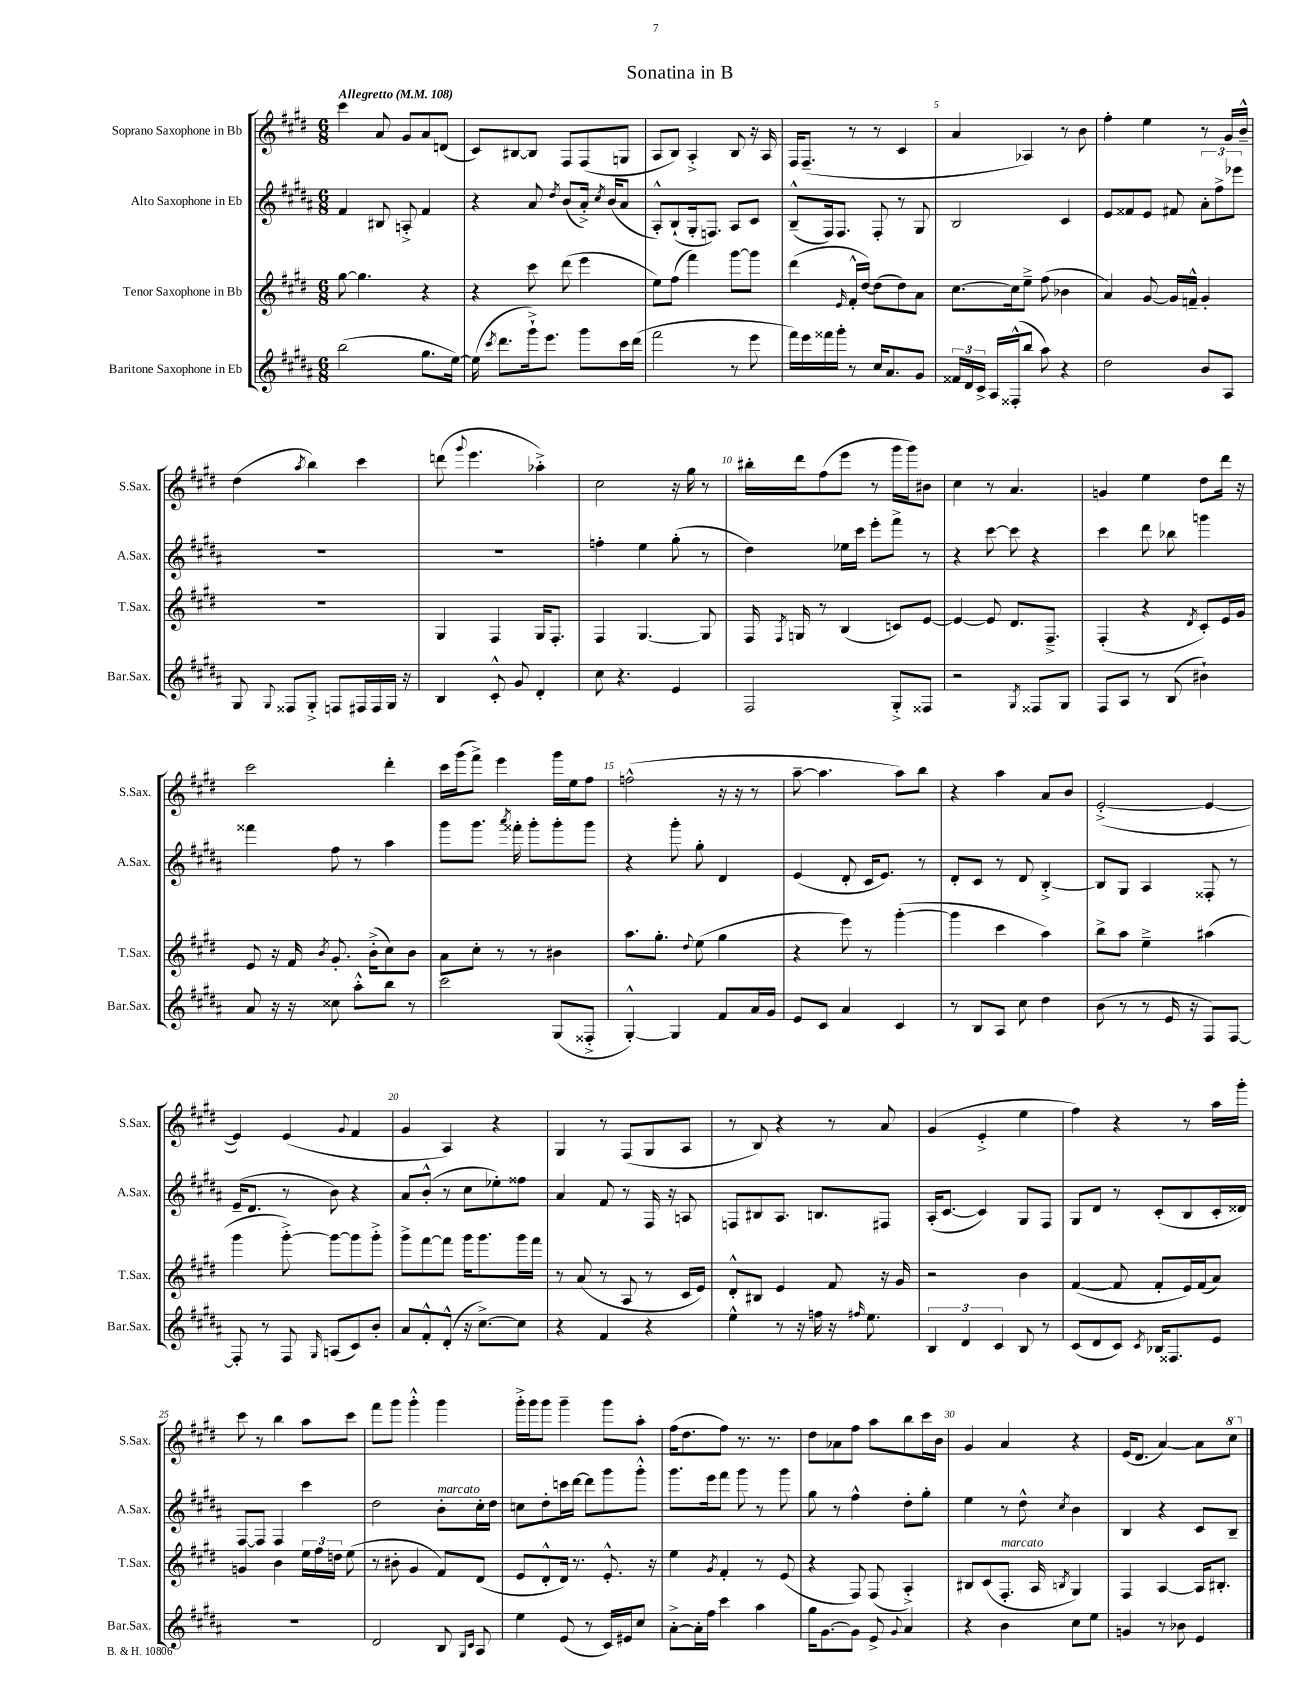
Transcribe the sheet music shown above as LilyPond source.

\header { title = "Sonatina in B" }
<<
\new StaffGroup <<
\new Staff = "s0" \with { instrumentName = "Soprano Saxophone in Bb" shortInstrumentName = "S.Sax." } {
    \clef treble \key e \major \numericTimeSignature \time 6/8 \tempo "Allegretto" 4 = 108
    \autoBeamOff cis'''4 a'8 gis'8[ a'8 d'8]( |
    cis'8[) bis8~ bis8] fis8[ fis8( g8] |
    a8[ b8]) a4-.-> b8 r16 a16 |
    fis16[ fis8.]--( r8 r8 cis'4 |
    a'4 aes4) r8 b'8 |
    fis''4-. e''4 r8 gis'16[ b'16]---^ |
    dis''4( \acciaccatura { a''8 } b''4) cis'''4 |
    d'''8( \appoggiatura { gis'''8 } e'''4. aes''4-.->) |
    cis''2 r16 gis''16 r8 |
    bis''16[-. dis'''16 fis''8( e'''8] r8 gis'''16[ gis'''16) bis'8] |
    cis''4 r8 a'4. |
    g'4 e''4 dis''8[ dis'''16] r16 |
    cis'''2 dis'''4-. |
    cis'''16[ gis'''16( fis'''8]->) e'''4 gis'''16[ e''16 fis''8] |
    f''2-^( r16 r16 r8 |
    a''8~-- a''4. a''8[) b''8] |
    r4 a''4 a'8[ b'8] |
    e'2~-.->( e'4~ |
    e'4) e'4( \appoggiatura { gis'8 } fis'4 |
    gis'4 a4) r4 |
    gis4 r8 fis8[( gis8 a8] |
    r8 b8) r4 r8 a'8 |
    gis'4( e'4-.-> e''4 |
    fis''4) r4 r8 a''16[ gis'''16]-. |
    cis'''8 r8 b''4 a''8[ cis'''8] |
    fis'''8[ gis'''8] gis'''4-.-^ gis'''4 |
    gis'''16[-.-> gis'''16 gis'''8] gis'''4-- gis'''8[ a''8]-. |
    fis''16[( dis''8. fis''8]) r8. r8. |
    dis''8[ aes'8 fis''8] a''8[ b''8 cis'''16 b'16] |
    gis'4 a'4 r4 |
    e'16[( dis'8.] a'4~) a'8[ \ottava #1 cis'''8] \ottava #0 \bar "|." |
}
\new Staff = "s1" \with { instrumentName = "Alto Saxophone in Eb" shortInstrumentName = "A.Sax." } {
    \clef treble \key b \major \numericTimeSignature \time 6/8
    \autoBeamOff fis'4 bis8 a8-.-> fis'4 |
    r4 ais'8 \acciaccatura { dis''8 } b'8[( ais'16]-.->) \acciaccatura { cis''8 } b'16[( ais'8] |
    ais8[-.-^) b8-!( gis16-. f8.]) ais8[ cis'8] |
    b8[---^( fis16) fis8.] fis8-. r8 gis8 |
    b2 cis'4 |
    e'8[ fisis'8 e'8] fis'8 \tuplet 3/2 { ais'8[-. fis''8-> ees'''8] } |
    R2. |
    R2. |
    f''4-. e''4 gis''8-.( r8 |
    dis''4) ees''16[ cis'''16] e'''8[-. fis'''8]-> r8 |
    r4 cis'''8~ cis'''8 r4 |
    cis'''4 dis'''8 bes''8 g'''4 |
    fisis'''4 fis''8 r8 ais''4 |
    gis'''8[ gis'''8.] \acciaccatura { ais'''8 } fisis'''16-. gis'''8[-. gis'''8-. gis'''8] |
    r4 gis'''8-. gis''8-. dis'4 |
    e'4( dis'8-. cis'16[ e'8.]) r8 |
    dis'8[-. cis'8] r8 dis'8 b4~-.-> |
    b8[ gis8] ais4 fisis8-. r8 |
    e'16[--( dis'8.] r8 b'8) r4 |
    ais'8[ b'8]-.-^( r8 cis''8[ ees''8-.) fisis''8] |
    ais'4 fis'8 r8 fis16 r16 a8 |
    f8[ bis8 ais8.] b8.[ fis8] |
    ais16[-.( cis'8.]~ cis'4) gis8[ fis8] |
    gis8[ dis'8] r8 cis'8[-.( b8 cis'16-. disis'16]) |
    fis8[~ fis8] fis4 cis'''4 |
    dis''2 b'8[-.^\markup { \italic "marcato" } cis''16-. dis''16] |
    c''8[ dis''8-. c'''16 dis'''16]~ dis'''8[ gis'''8 gis'''8]-.-^ |
    gis'''8.[ e'''16 fis'''8] gis'''8 r8 gis'''8 |
    gis''8 r8 fis''4-^ dis''8[-. gis''8]-. |
    e''4 r8 dis''8-^ \acciaccatura { cis''8 } b'4 |
    b4 r4 cis'8[ b8]-- \bar "|." |
}
\new Staff = "s2" \with { instrumentName = "Tenor Saxophone in Bb" shortInstrumentName = "T.Sax." } {
    \clef treble \key e \major \numericTimeSignature \time 6/8
    \autoBeamOff gis''8~ gis''4. r4 |
    r4 cis'''8 dis'''8( e'''4 |
    e''8[) fis''8]( fis'''4) gis'''8[~ gis'''8] |
    dis'''4( \grace { e'16 } fis'16[-.-^ dis''16]~) dis''8[( dis''8) a'8] |
    cis''8.[~ cis''16 e''8]---> fis''8( bes'4 |
    a'4) gis'8~ gis'16[ f'16]---^ gis'4-. |
    R2. |
    gis4 fis4 gis16[ fis8.]-. |
    fis4 gis4.~ gis8 |
    fis16 \acciaccatura { fis8 } g16 r8 b4( c'8[) e'8]~ |
    e'4~ e'8 dis'8.[ fis8.]---> |
    fis4-.( r4 \acciaccatura { dis'8 } cis'8[-.) e'16 gis'16] |
    e'8 r16 fis'16 \acciaccatura { b'8 } gis'8.-. b'16[-.->( cis''8) b'8] |
    a'8[ cis''8]-. r8 r8 bis'4 |
    a''8.[ gis''8.]-. \appoggiatura { dis''8 } e''8( gis''4 |
    r4 e'''8) r8 gis'''4~-.( |
    gis'''4 cis'''4 a''4) |
    b''8[-> a''8] e''4---> ais''4( |
    gis'''4 gis'''8~-.->) gis'''8[~ gis'''8 gis'''8]-.-> |
    gis'''8[-> fis'''8~ fis'''8] gis'''16[ gis'''8. gis'''16 fis'''16] |
    r8 a'8( r8 a8 r8 cis'16[ e'16]) |
    dis'8[-.-^ bis8] e'4 fis'8 r16 gis'16 |
    r2 b'4 |
    fis'4~( fis'8 fis'8[-. e'16) fis'16( a'8]) |
    g'4 b'4 \tuplet 3/2 { e''16[ fis''16 d''16] } e''8( |
    r8 bis'8-. gis'4 fis'8[) dis'8]( |
    e'8[ dis'8-.-^ dis'16]) r8. e'8.-.-^ r16 |
    e''4 \acciaccatura { gis'8 } fis'4-. r8 e'8( |
    r4 fis8) fis8( a4-.->) |
    bis8[ cis'8( fis8.]-.^\markup { \italic "marcato" } a16 \acciaccatura { b8 } gis4) |
    fis4 a4~ a16[ bis8.]-. \bar "|." |
}
\new Staff = "s3" \with { instrumentName = "Baritone Saxophone in Eb" shortInstrumentName = "Bar.Sax." } {
    \clef treble \key b \major \numericTimeSignature \time 6/8
    \autoBeamOff b''2( gis''8.[ e''16]~) |
    e''16( \acciaccatura { cis'''8 } dis'''8.[ gis'''16-!->) e'''8.] gis'''8[ cis'''16 dis'''16]( |
    fis'''2 r8 e'''8 |
    fis'''16[) e'''16 fisis'''16 gis'''16]-. r8 cis''16[ ais'8. gis'8] |
    \tuplet 3/2 { fisis'16[ dis'16 cis'16]-> } ais16[ fisis16-.-^( b''8] ais''8) r4 |
    dis''2 b'8[ ais8] |
    gis8 \appoggiatura { gis8 } fisis8[ gis8]-.-> f8[ fis16 fis16 gis16] r16 |
    b4 cis'8-.-^ gis'8 dis'4-. |
    cis''8 r4. e'4 |
    fis2 gis8[-.-> fisis8] |
    r2 \acciaccatura { gis8 } fisis8[ gis8] |
    fis8[ ais8] r8 b8( bis'4-!) |
    ais'8 r16 r16 cisis''8 ais''8[-.-^ b''8] r8 |
    cis'''2 gis8[( fisis8]-.-> |
    gis4~-.-^) gis4 fis'8[ ais'16 gis'16] |
    e'8[ cis'8] ais'4 cis'4 |
    r8 b8[ ais8] cis''8 dis''4 |
    b'8( r8 r8 e'16 r16 fis8[) fis8]~ |
    fis8-. r8 fis8 \grace { gis16 } a8[( cis'8) b'8]-. |
    ais'8[ fis'8-.-^ dis'8]-.-^( r16 cis''8.[~->) cis''8] |
    r4 fis'4 r4 |
    e''4-^ r8 r16 f''16 r16 \grace { fis''16 } e''8. |
    \tuplet 3/2 { b4 dis'4 cis'4 } b8 r8 |
    cis'8[( dis'8 cis'8]) \acciaccatura { cis'8 } bes16[ fisis8. e'8] |
    R2. |
    dis'2 b8 \grace { gis16[ cis'16] } ais8 |
    e''4 e'8( r8 cis'16[) eis'16 cis''8] |
    ais'8[~-.-> ais'16-. fis''16] cis'''4 ais''4 |
    gis''16[ gis'8.~ gis'8] e'8-> \appoggiatura { gis'8 } ais'4 |
    r4 b'4 cis''8[ e''8] |
    g'4 r8 bes'8 e'4 \bar "|." |
}
>>
>>
\layout { \context { \Score \override BarNumber.break-visibility = ##(#f #t #t) barNumberVisibility = #(every-nth-bar-number-visible 5) } }
